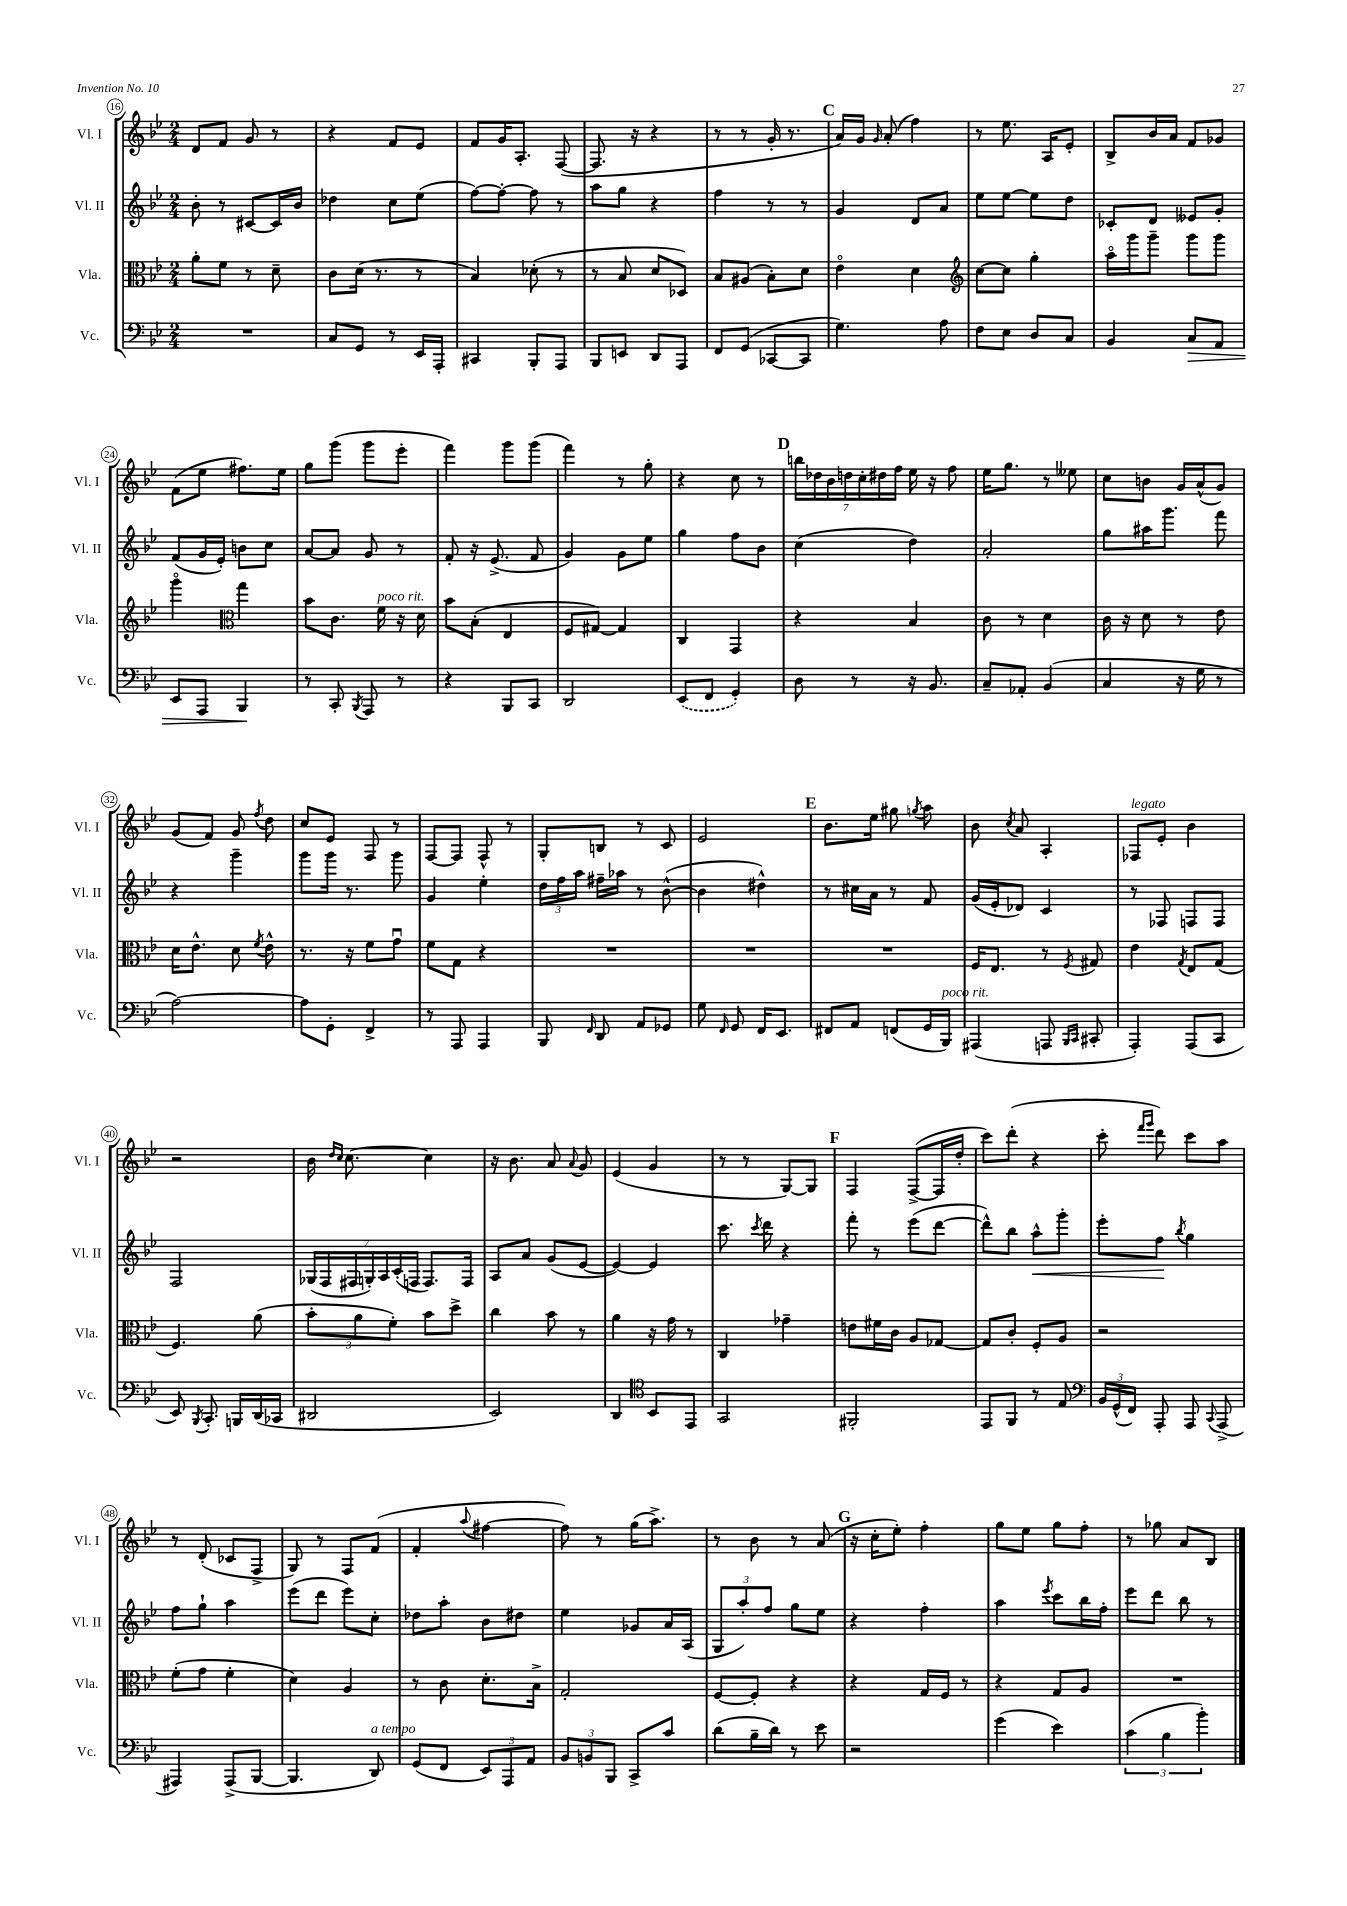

**kern	**dynam	**kern	**kern	**dynam	**kern
*part4	*part4	*part3	*part2	*part2	*part1
*staff4	*staff4	*staff3	*staff2	*staff2	*staff1
*I"Vc.	*	*I"Vla.	*I"Vl. II	*	*I"Vl. I
*I'Vc.	*	*I'Vla.	*I'Vl. II	*	*I'Vl. I
*clefF4	*	*clefC3	*clefG2	*	*clefG2
*k[b-e-]	*	*k[b-e-]	*k[b-e-]	*	*k[b-e-]
*M2/4	*	*M2/4	*M2/4	*	*M2/4
=16	=16	=16	=16	=16	=16
2r	.	8a'\L	8b-'\	.	8d/L
.	.	8f\J	8r	.	8f/J
.	.	8r	[8c#X/L	.	8g/
.	.	8d~\	16c#/L]	.	8r
.	.	.	16b-/JJ	.	.
=17	=17	=17	=17	=17	=17
8C/L	.	8c\L	4dd-X\	.	4r
8GG/J	.	(16d\Jk	.	.	.
.	.	8.r	.	.	.
8r	.	.	8cc\L	.	8f/L
16EE-/LL	.	8r	(8ee-\J	.	8e-/J
16AAA'/JJ	.	.	.	.	.
=18	=18	=18	=18	=18	=18
4CC#X/	.	4B-/)	[8ff\L)	.	8f/L
.	.	.	8ff'\J_	.	16g/K
.	.	.	.	.	8.A'/J
8BBB-'/L	.	(8d-X'\	8ff\]	.	.
8AAA/J	.	8r	8r	.	([8F/
=19	=19	=19	=19	=19	=19
8BBB-/L	.	8r	8aa\L	.	8.F/]
8EEn/J	.	8B-/	8gg\J	.	.
.	.	.	.	.	16r
8DD/L	.	8d/L	4r	.	4r
8AAA/J	.	8D-X/J)	.	.	.
=20	=20	=20	=20	=20	=20
8FF/L	.	8B-/L	4ff\	.	8r
(8GG/J	.	(8A#X/J	.	.	8r
[8CC-X/L	.	8B-'\L)	8r	.	16g'/
.	.	.	.	.	8.r
8CC-/J]	.	8d\J	8r	.	.
!!LO:REH:place=s1:t=C
=21	=21	=21	=21	=21	=21
4.G\)	.	4e-\	4g/	.	16a/LL)
.	.	.	.	.	16g/JJ
.	.	.	.	.	16qqg/
.	.	.	.	.	(8a'/
.	.	4d\	8d/L	.	4ff\)
8A\	.	.	8a/J	.	.
=22	=22	=22	=22	=22	=22
*	*	*clefG2	*	*	*
8F\L	.	[8cc\L	8ee-\L	.	8r
8E-\J	.	8cc\J]	[8ee-\J	.	8.ee-\
8D/L	.	4gg'\	8ee-\L]	.	.
.	.	.	.	.	16A/KL
8C/J	.	.	8dd\J	.	8e-'/J
=23	=23	=23	=23	=23	=23
4BB-/	.	16aa\LL	8c-X'/L	.	8B-^/L
.	.	16ggg\J	.	.	.
.	.	8ggg~\J	8d/J	.	16b-/L
.	.	.	.	.	16a/JJ
!	!LO:HP:b	!	!	!	!
8C/L	>	8ggg\L	8e--X/L	.	8f/L
8AA/J	.	8ggg\J	8g'/J	.	8g-X/J
!!LO:LB:g=z
=24	=24	=24	=24	=24	=24
8EE-/L	.	4ggg\	(8f/L	.	(8f\L
8AAA/J	.	.	16g/L	.	8ee-\J
.	.	.	16e-'/JJ)	.	.
*	*	*clefC3	*	*	*
4BBB-/	.	4gg\	8bn\L	.	8.ff#X\L)
.	.	.	8cc\J	.	.
.	.	.	.	.	16ee-\Jk
.	]	.	.	.	.
=25	=25	=25	=25	=25	=25
8r	.	8b-\L	[8a/L	.	8gg\L
8CC'/	.	8.c\J	8a/J]	.	(8ggg\J
8qBBB-/	.	.	.	.	.
8AAA/	.	.	8g/	.	8ggg\L
!	!	!LO:TX:a:i:t=poco rit.	!	!	!
.	.	16f\	.	.	.
8r	.	16r	8r	.	8eee-'\J
.	.	16d\	.	.	.
=26	=26	=26	=26	=26	=26
4r	.	8b-\L	8f'/	.	4fff\)
.	.	(8B-'\J	16r	.	.
.	.	.	(8.e-^/	.	.
8BBB-/L	.	4E-/	.	.	8ggg\L
8CC/J	.	.	8f/	.	(8ggg\J
=27	=27	=27	=27	=27	=27
2DD/	.	8F/L	4g/)	.	4fff\)
.	.	[8G#X/J)	.	.	.
.	.	4G#/]	8g\L	.	8r
.	.	.	8ee-\J	.	8gg'\
=28	=28	=28	=28	=28	=28
(8EE-/L	.	4C/	4gg\	.	4r
8FF/J	.	.	.	.	.
4GG'/)	.	4GG/	8ff\L	.	8cc\
.	.	.	8b-\J	.	8r
!!LO:REH:place=s1:t=D
=29	=29	=29	=29	=29	=29
8D\	.	4r	(4cc\	.	28bbn\LL
.	.	.	.	.	28dd-X\
.	.	.	.	.	28b-\
.	.	.	.	.	28ddn\
8r	.	.	.	.	.
.	.	.	.	.	28cc'\
.	.	.	.	.	28dd#X\
.	.	.	.	.	28ff\JJ
16r	.	4B-/	4dd\)	.	16ee-\
8.BB-/	.	.	.	.	16r
.	.	.	.	.	8ff\
=30	=30	=30	=30	=30	=30
8C~/L	.	8c\	2a'/	.	16ee-\KL
.	.	.	.	.	8.gg\J
8AA-X'/J	.	8r	.	.	.
(4BB-/	.	4d\	.	.	8r
.	.	.	.	.	8ee--X\
=31	=31	=31	=31	=31	=31
4C/	.	16c\	8gg\L	.	8cc\L
.	.	16r	.	.	.
.	.	8d\	16aa#X\K	.	8bn\J
.	.	.	8.ggg\J	.	.
16r	.	8r	.	.	16g/LL
16G\	.	.	.	.	(16a^^/J
8r	.	8e-\	8fff\	.	8g/J)
!!LO:LB:g=z
=32	=32	=32	=32	=32	=32
[2A\)	.	16d\KL	4r	.	(8g/L
.	.	8.e-^^\J	.	.	.
.	.	.	.	.	8f/J)
.	.	8d\	4ggg~\	.	8g/
.	.	8qf/	.	.	8qff/
.	.	8e-^^\	.	.	8dd\
=33	=33	=33	=33	=33	=33
8A\L]	.	8.r	8ggg\L	.	8cc/L
8GG'\J	.	.	16ggg\Jk	.	8e-/J
.	.	16r	8.r	.	.
4FF^/	.	8f\L	.	.	8F/
.	.	8gu\J	8ggg\	.	8r
=34	=34	=34	=34	=34	=34
8r	.	8f\L	4g/	.	[8F/L
8AAA/	.	8G\J	.	.	8F/J]
4AAA/	.	4r	4ee-'\	.	8F^^/
.	.	.	.	.	8r
=35	=35	=35	=35	=35	=35
8BBB-/	.	2r	24dd\LL	.	8G'/L
.	.	.	24ff\	.	.
.	.	.	24aa\JJ	.	.
16qqFF/	.	.	.	.	.
8DD/	.	.	16ff#X~\LL	.	8Bn/J
.	.	.	16aa-X\JJ	.	.
8AA/L	.	.	8r	.	8r
8GG-X/J	.	.	([8b-^^\	.	8c/
=36	=36	=36	=36	=36	=36
8G\	.	2r	4b-\]	.	2e-/
16qqFF/	.	.	.	.	.
8GG/	.	.	.	.	.
16FF/KL	.	.	4dd#X^^\)	.	.
8.EE-/J	.	.	.	.	.
!!LO:REH:place=s1:t=E
=37	=37	=37	=37	=37	=37
8FF#X/L	.	2r	8r	.	8.b-\L
8AA/J	.	.	16cc#X\LL	.	.
.	.	.	16a\JJ	.	16ee-\Jk
(8FFn/L	.	.	8r	.	8gg#X\
.	.	.	.	.	8qggn/
16GG/L	.	.	8f/	.	8aa\
!LO:TX:a:i:t=poco rit.	!	!	!	!	!
16BBB-/JJ)	.	.	.	.	.
=38	=38	=38	=38	=38	=38
(4AAA#X/	.	16F/KL	(16g/LL	.	8b-\
.	.	8.E-/J	16e-'/J	.	.
.	.	.	.	.	8qcc/
.	.	.	8d-X/J)	.	8a/
8AAAn/	.	8r	4c/	.	4A'/
16qqBBB-/LL	.	.	.	.	.
16qqCC/JJ	.	8qF/	.	.	.
8CC#X'/	.	8G#X/	.	.	.
=39	=39	=39	=39	=39	=39
!	!	!	!	!	!LO:TX:a:i:t=legato
4AAA'/)	.	4e-\	8r	.	8F-X/L
.	.	.	8F-X/	.	8e-'/J
.	.	8qG/	.	.	.
(8AAA/L	.	8E-/L	8Fn/L	.	4b-\
8CC/J	.	(8G/J	8F/J	.	.
!!LO:LB:g=z
=40	=40	=40	=40	=40	=40
8EE-/)	.	4.F/)	2F/	.	2r
8qBBB-/	.	.	.	.	.
8.CC'/	.	.	.	.	.
16BBBn/LL	.	.	.	.	.
(16DD/	.	(8a\	.	.	.
16CC-X/JJ	.	.	.	.	.
=41	=41	=41	=41	=41	=41
2DD#X/	.	12b-'\L	(28G-X/LL	.	16b-\
.	.	.	28F/	.	.
.	.	.	.	.	16qqdd/LL
.	.	.	.	.	16qqcc/JJ
.	.	.	.	.	[8.cc\
.	.	.	28F#X/	.	.
.	.	12a\	.	.	.
.	.	.	28Gn'/)	.	.
.	.	.	28A/	.	.
.	.	12f'\J)	.	.	.
.	.	.	(28c'/	.	.
.	.	.	28Fn/JJ	.	.
.	.	8b-\L	8.F/L)	.	4cc\]
.	.	8dd^\J	.	.	.
.	.	.	16F/Jk	.	.
=42	=42	=42	=42	=42	=42
2EE-/)	.	4cc\	8A/L	.	16r
.	.	.	.	.	8.b-\
.	.	.	8a/J	.	.
.	.	8b-\	(8g/L	.	8a/
.	.	.	.	.	8qqa/
.	.	8r	[8e-/J	.	8g/
=43	=43	=43	=43	=43	=43
4DD/	.	4a\	4e-/_)	.	(4e-/
*clefC4	*	*	*	*	*
8BB-/L	.	16r	4e-/]	.	4g/
.	.	16g\	.	.	.
8EE-/J	.	8r	.	.	.
=44	=44	=44	=44	=44	=44
2GG/	.	4C/	8.ccc\	.	8r
.	.	.	.	.	8r
.	.	.	8qccc/	.	.
.	.	.	16ddd\	.	.
.	.	4g-X~\	4r	.	[8G/L)
.	.	.	.	.	8G/J]
!!LO:REH:place=s1:t=F
=45	=45	=45	=45	=45	=45
2FF#X'/	.	8en\L	8fff'\	.	4F/
.	.	16f#X\L	8r	.	.
.	.	16c\JJ	.	.	.
.	.	8A/L	(8eee-\L	.	([8F^/L
.	.	[8G-X/J	[8ddd\J	.	16F/L]
.	.	.	.	.	16dd'/JJ
=46	=46	=46	=46	=46	=46
8EE-/L	.	8G-/L]	8ddd^^\L])	.	8ccc\L)
8FF/J	.	8c'/J	8bb-\J	.	(8ddd'\J
!	!	!	!	!LO:HP:b	!
8r	.	8F'/L	8aa^^\L	<	4r
8E-/	.	8A/J	8ggg'\J	.	.
=47	=47	=47	=47	=47	=47
*clefF4	*	*	*	*	*
24BB-/LL	.	2r	8eee-'\L	.	8ccc'\
(24GG^^/	.	.	.	.	.
24FF/JJ)	.	.	.	.	.
.	.	.	.	.	16qqfff/LL
.	.	.	.	.	16qqggg/JJ
8AAA'/	.	.	8ff\J	.	8ddd\)
.	.	.	8qbb-/	.	.
8AAA/	.	.	4gg\	[	8ccc\L
8qqCC/	.	.	.	.	.
(8AAA^/	.	.	.	.	8aa\J
!!LO:LB:g=z
=48	=48	=48	=48	=48	=48
4AAA#X/)	.	(8f'\L	8ff\L	.	8r
.	.	8g\J	8gg`\J	.	(8d'/
(8AAA#^/L	.	4f'\	4aa\	.	8c-X/L
[8BBB-/J	.	.	.	.	8F^/J
=49	=49	=49	=49	=49	=49
4.BBB-/]	.	4d\)	(8eee-\L	.	8G/)
.	.	.	8ddd\J	.	8r
.	.	4A/	8eee-\L)	.	8F/L
!LO:TX:a:i:t=a tempo	!	!	!	!	!
8DD/)	.	.	8cc'\J	.	(8f/J
=50	=50	=50	=50	=50	=50
(8GG/L	.	8r	8dd-X\L	.	4f'/
8FF/J	.	8c\	8aa'\J	.	.
.	.	.	.	.	8qqaa/
12EE-/L)	.	8.d'\L	8b-\L	.	[4ff#X\
12AAA/	.	.	.	.	.
.	.	.	8dd#X\J	.	.
12AA/J	.	.	.	.	.
.	.	16B-^\Jk	.	.	.
=51	=51	=51	=51	=51	=51
12BB-/L	.	2G'/	4ee-\	.	8ff#\])
12BBn/	.	.	.	.	.
.	.	.	.	.	8r
12BBB-/J	.	.	.	.	.
8CC^/L	.	.	8g-X/L	.	(16gg\KL
.	.	.	.	.	8.aa^\J)
8c/J	.	.	16a/L	.	.
.	.	.	(16A/JJ	.	.
=52	=52	=52	=52	=52	=52
(8d\L	.	[8F/L	12G/L	.	8r
.	.	.	12aa'/)	.	.
16B-~\L	.	8F'/J]	.	.	8b-\
.	.	.	12ff/J	.	.
16d\JJ)	.	.	.	.	.
8r	.	4r	8gg\L	.	8r
8e-\	.	.	8ee-\J	.	(8a/
!!LO:REH:place=s1:t=G
=53	=53	=53	=53	=53	=53
2r	.	4r	4r	.	16r
.	.	.	.	.	16cc'\KL
.	.	.	.	.	8ee-'\J)
.	.	16G/LL	4ff'\	.	4ff'\
.	.	16F/JJ	.	.	.
.	.	8r	.	.	.
=54	=54	=54	=54	=54	=54
(4g\	.	4r	4aa\	.	8gg\L
.	.	.	.	.	8ee-\J
.	.	.	8qeee-/	.	.
4e-\)	.	8G/L	8ccc\L	.	8gg\L
.	.	8A/J	16bb-\L	.	8ff'\J
.	.	.	16ff'\JJ	.	.
=55	=55	=55	=55	=55	=55
(6c\	.	2r	8eee-\L	.	8r
.	.	.	8ddd\J	.	8gg-X\
6B-\	.	.	.	.	.
.	.	.	8bb-\	.	8a/L
6b-'\)	.	.	.	.	.
.	.	.	8r	.	8B-/J
==	==	==	==	==	==
*-	*-	*-	*-	*-	*-
